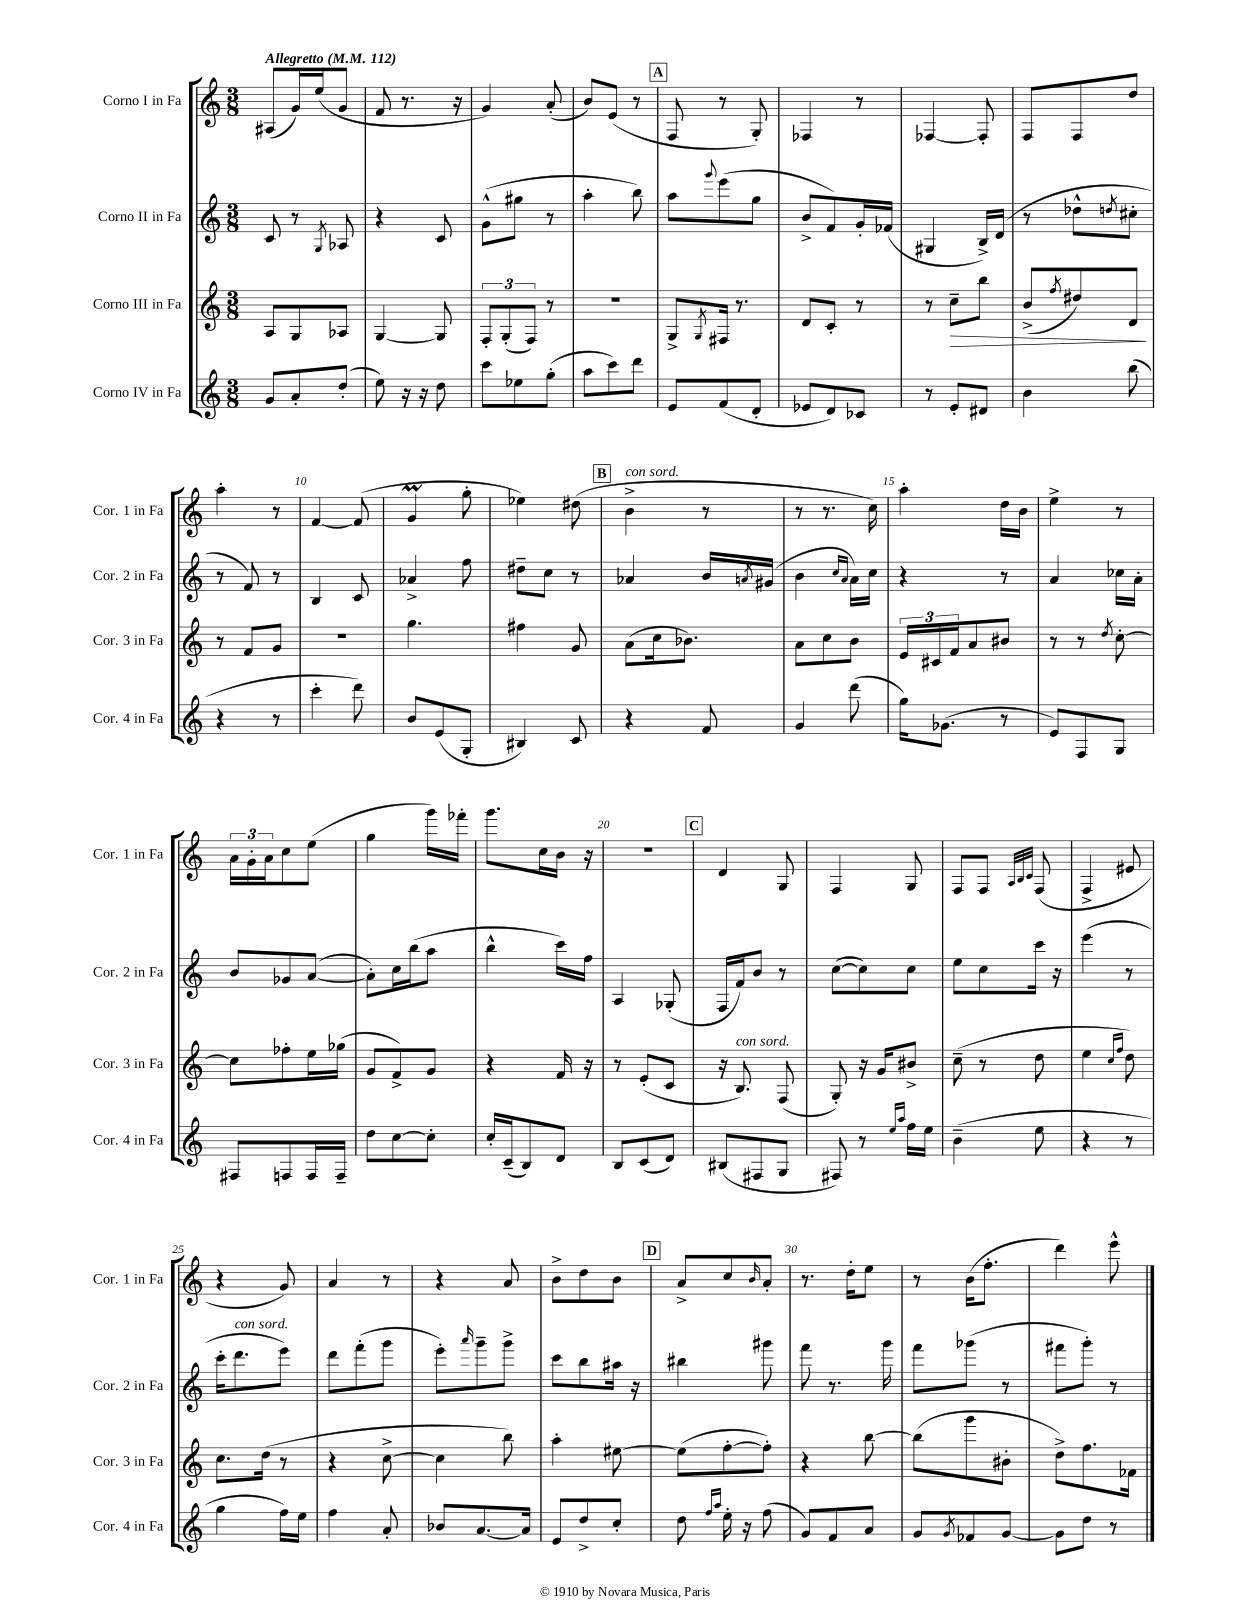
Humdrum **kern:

**kern	**kern	**dynam	**kern	**kern
*part4	*part3	*part3	*part2	*part1
*staff4	*staff3	*staff3	*staff2	*staff1
*I"Corno IV in Fa	*I"Corno III in Fa	*	*I"Corno II in Fa	*I"Corno I in Fa
*I'Cor. 4 in Fa	*I'Cor. 3 in Fa	*	*I'Cor. 2 in Fa	*I'Cor. 1 in Fa
*clefG2	*clefG2	*	*clefG2	*clefG2
*k[]	*k[]	*	*k[]	*k[]
*M3/8	*M3/8	*	*M3/8	*M3/8
*MM112	*MM112	*	*MM112	*MM112
=1	=1	=1	=1	=1
!	!	!	!	!LO:TX:a:B:t=Allegretto
8g/L	8A/L	.	8c/	(8A#X/L
8a'/	8G/	.	8r	16g/L)
.	.	.	.	(16ee/J
.	.	.	8qG/	.
(8dd'/J	8A-X/J	.	8A-X/	8g/J
=2	=2	=2	=2	=2
8ee\)	[4G/	.	4r	8f/
16r	.	.	.	8.r
16r	.	.	.	.
8dd\	8G/]	.	8c/	.
.	.	.	.	16r
=3	=3	=3	=3	=3
8ccc\L	12F'/L	.	(8g^^\L	4g/)
.	(12G'/	.	.	.
8ee-X\	.	.	8gg#X\J	.
.	12F/J)	.	.	.
(8gg'\J	8r	.	8r	(8a'/
=4	=4	=4	=4	=4
8aa\L	4.r	.	4aa'\	8b/L)
8ccc\)	.	.	.	(8e/J
8ddd\J	.	.	8bb\)	8r
!!LO:REH:place=s1:t=A
=5	=5	=5	=5	=5
8e/L	8G^/L	.	8aa\L	8F/
.	8qG/	.	8qqggg/	.
(8f/	16F#X/Jk	.	(8eee\	8r
.	8.r	.	.	.
8d'/J	.	.	8gg\J	8G'/)
=6	=6	=6	=6	=6
8e-X/L	8d/L	.	8b^/L	4F-X/
8d/)	8c'/J	.	8f/)	.
8c-X/J	8r	.	16g'/L	8r
.	.	.	(16f-X/JJ	.
=7	=7	=7	=7	=7
8r	8r	.	4G#X/	[4F-X/
!	!	!LO:HP:b	!	!
8e'/L	8cc~\L	>	.	.
8d#X/J	8bb\J	.	16B^/LL)	8F-'/]
.	.	.	(16d/JJ	.
=8	=8	=8	=8	=8
4b\	(8b^/L	.	8r	8F/L
.	8qff/	.	.	.
.	8dd#X/)	.	8dd-X^^\L	8F/
.	.	.	8qddn/	.
(8bb\	8d/J	.	8cc#X'\J	8dd/J
.	.	]	.	.
!!LO:LB:g=z
=9	=9	=9	=9	=9
4r	8r	.	8r	4aa'\
.	8f/L	.	8f/)	.
8r	8g/J	.	8r	8r
=10	=10	=10	=10	=10
4ccc'\	4.r	.	4B/	[4f/
8ddd\)	.	.	8c/	(8f/]
=11	=11	=11	=11	=11
8b/L	4.gg\	.	4a-X^/	4gM/
(8e/	.	.	.	.
8G'/J	.	.	8ff\	8gg'\
=12	=12	=12	=12	=12
4B#X/)	4ff#X\	.	8dd#X~\L	4ee-X\)
.	.	.	8cc\J	.
8c/	8g/	.	8r	(8dd#X\
!!LO:REH:place=s1:t=B
=13	=13	=13	=13	=13
!	!	!	!	!LO:TX:a:i:t=con sord.
4r	(8a\L	.	4a-X/	4b^\
.	16cc\k	.	.	.
.	8.b-X\J)	.	.	.
8f/	.	.	16b/LL	8r
.	.	.	8qan/	.
.	.	.	(16g#X/JJ	.
=14	=14	=14	=14	=14
4g/	8a\L	.	4b\	8r
.	8cc\	.	.	8.r
.	.	.	16qqcc/LL	.
.	.	.	16qqa/JJ	.
(8ddd\	8b\J	.	16a\LL)	.
.	.	.	16cc\JJ	16cc\)
=15	=15	=15	=15	=15
16gg\KL)	24e/LL	.	4r	4aa'\
.	24c#X/	.	.	.
(8.g-X\J	.	.	.	.
.	24f/J	.	.	.
.	8a/	.	.	.
8r	8b#X/J	.	8r	16dd\LL
.	.	.	.	16b\JJ
=16	=16	=16	=16	=16
8e/L)	8r	.	4a/	4ee^\
8F/	8r	.	.	.
.	8qdd/	.	.	.
8G/J	[8cc'\	.	16cc-X\LL	8r
.	.	.	16a'\JJ	.
!!LO:LB:g=z
=17	=17	=17	=17	=17
8F#X/L	8cc\L]	.	8b/L	24a\LL
.	.	.	.	24g'\
.	.	.	.	24a\J
8Fn/	8ff-X'\	.	8g-X/	8cc\
16F/L	16ee\L	.	([8a/J	(8ee\J
16F~/JJ	(16gg-X\JJ	.	.	.
=18	=18	=18	=18	=18
8dd\L	8g/L	.	8a'\L])	4gg\
[8cc\	8f^/)	.	16cc\L	.
.	.	.	(16bb\J	.
8cc'\J]	8g/J	.	8aa\J	16ggg\LL)
.	.	.	.	16fff-X'\JJ
=19	=19	=19	=19	=19
16cc'/LL	4r	.	4bb^^\	8.ggg\L
(16c~/J	.	.	.	.
8B/)	.	.	.	.
.	.	.	.	16cc\L
8d/J	16f/	.	16ccc\LL)	16b\JJ
.	16r	.	16ff\JJ	16r
=20	=20	=20	=20	=20
8B/L	8r	.	4A/	4.r
(8c/	(8e'/L	.	.	.
8d/J)	8c/J	.	(8G-X'/	.
!!LO:REH:place=s1:t=C
=21	=21	=21	=21	=21
(8B#X/L	16r	.	16F/LL	4d/
!	!LO:TX:a:i:t=con sord.	!	!	!
.	8.B/)	.	16f/J)	.
8F#X/	.	.	8b/J	.
8G/J	(8F/	.	8r	8G/
=22	=22	=22	=22	=22
8F#X/)	8G'/)	.	([8cc\L	4F/
8r	16r	.	8cc\])	.
.	16g/KL	.	.	.
16qqee/LL	.	.	.	.
16qqaa/JJ	.	.	.	.
16ff\LL	8b#X^/J	.	8cc\J	8G/
16ee\JJ	.	.	.	.
=23	=23	=23	=23	=23
(4b~\	(8cc~\	.	8ee\L	8F/L
.	8r	.	8cc\	8F/J
.	.	.	.	32qqA/LLL
.	.	.	.	32qqB/
.	.	.	.	32qqc/JJJ
8ee\	8dd\	.	16ccc\Jk	(8F/
.	.	.	16r	.
=24	=24	=24	=24	=24
4r	4ee\	.	(4eee\	4F^/
.	16qqcc/LL	.	.	.
.	16qqff/JJ	.	.	.
8r	8dd\)	.	8r	8e#X/
!!LO:LB:g=z
=25	=25	=25	=25	=25
4gg\	8.cc\L	.	16ccc'\KL	4r
!	!	!	!LO:TX:a:i:t=con sord.	!
.	.	.	8.ddd\	.
.	(16dd\Jk	.	.	.
16ff\LL)	8r	.	8eee\J)	8g/)
16ee\JJ	.	.	.	.
=26	=26	=26	=26	=26
4ff\	4r	.	8ddd\L	4a/
.	.	.	(8fff'\	.
8a'/	[8cc^\	.	8ggg\J	8r
=27	=27	=27	=27	=27
8b-X/L	4cc\]	.	8eee'\L)	4r
.	.	.	16qqaaa/	.
[8.a/	.	.	8ggg~\	.
.	8bb\)	.	8ggg^\J	8a/
16a/Jk]	.	.	.	.
=28	=28	=28	=28	=28
8e/L	4aa'\	.	8ccc\L	8b^\L
8dd^/	.	.	8bb\	8dd\
8cc'/J	[8ee#X\	.	16aa#X\Jk	8b\J
.	.	.	16r	.
!!LO:REH:place=s1:t=D
=29	=29	=29	=29	=29
8dd\	(8ee#\L]	.	4bb#X\	8a^/L
16qqff/LL	.	.	.	.
16qqaa/JJ	.	.	.	.
16ee'\	[8ff'\	.	.	8cc/
16r	.	.	.	.
.	.	.	.	16qqb/
(8ff\	8ff'\J])	.	8ggg#X\	8a'/J
=30	=30	=30	=30	=30
8g/L)	4r	.	8fff\	8.r
8f/	.	.	8.r	.
.	.	.	.	16dd'\KL
8a/J	[8bb\	.	.	8ee\J
.	.	.	16ggg\	.
=31	=31	=31	=31	=31
8g/L	(8bb\L]	.	8fff\L	8r
8qg/	.	.	.	.
8f-X/	8ggg\	.	(8ggg-X\J	(16b\KL
.	.	.	.	8.ff'\J
[8g/J	8b#X'\J	.	8r	.
=32	=32	=32	=32	=32
8g\L]	8dd^\L)	.	8fff#X\L	4ddd\)
8dd\J	8.ff\	.	8ggg'\J)	.
8r	.	.	8r	8eee^^\
.	16f-X\Jk	.	.	.
==	==	==	==	==
*-	*-	*-	*-	*-
